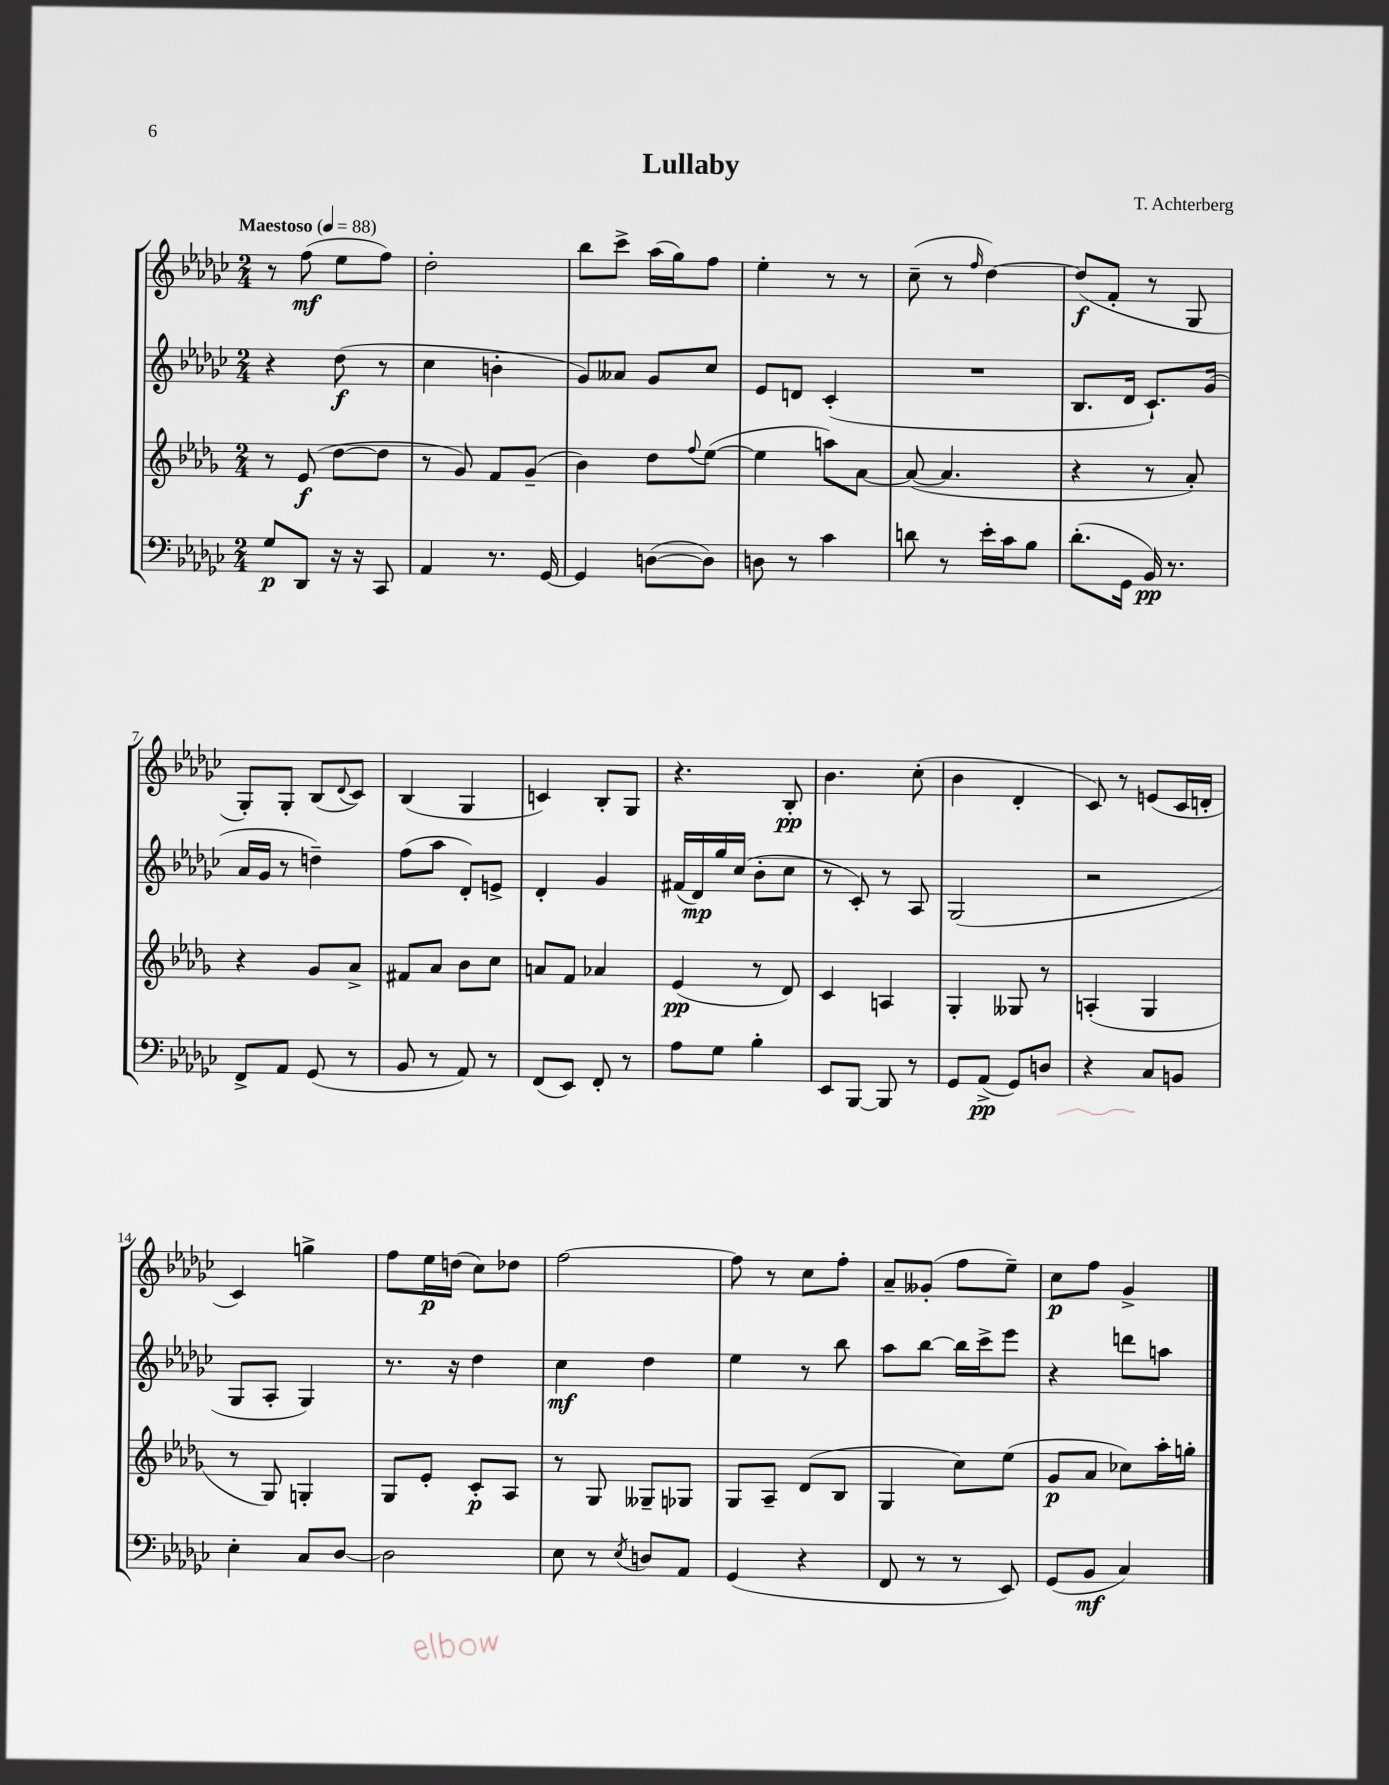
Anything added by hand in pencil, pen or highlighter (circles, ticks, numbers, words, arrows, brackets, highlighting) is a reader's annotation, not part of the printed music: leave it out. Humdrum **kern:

**kern	**dynam	**kern	**dynam	**kern	**dynam	**kern	**dynam
*part4	*part4	*part3	*part3	*part2	*part2	*part1	*part1
*staff4	*staff4	*staff3	*staff3	*staff2	*staff2	*staff1	*staff1
*clefF4	*	*clefG2	*	*clefG2	*	*clefG2	*
*k[b-e-a-d-g-c-]	*	*k[b-e-a-d-g-]	*	*k[b-e-a-d-g-c-]	*	*k[b-e-a-d-g-c-]	*
*M2/4	*	*M2/4	*	*M2/4	*	*M2/4	*
*MM88	*	*MM88	*	*MM88	*	*MM88	*
=1	=1	=1	=1	=1	=1	=1	=1
!	!	!	!	!	!	!LO:TX:a:B:t=Maestoso	!
8G-/L	p	8r	.	4r	.	8r	.
8DD-/J	.	(8e-/	f	.	.	(8ff\	mf
16r	.	[8dd-\L	.	(8dd-\	f	8ee-\L	.
16r	.	.	.	.	.	.	.
8CC-/	.	8dd-\J]	.	8r	.	8ff\J)	.
=2	=2	=2	=2	=2	=2	=2	=2
4AA-/	.	8r	.	4cc-\	.	2dd-'\	.
.	.	8g-/)	.	.	.	.	.
8.r	.	8f/L	.	4bn'\	.	.	.
.	.	(8g-~/J	.	.	.	.	.
[16GG-/	.	.	.	.	.	.	.
=3	=3	=3	=3	=3	=3	=3	=3
4GG-/]	.	4b-\)	.	8g-/L)	.	8bb-\L	.
.	.	.	.	8a--X/J	.	8ccc-^\J	.
([8Dn\L	.	8dd-\L	.	8g-/L	.	(16aa-\LL	.
.	.	.	.	.	.	16gg-\J)	.
.	.	8qqff/	.	.	.	.	.
8D\J])	.	([8ee-\J	.	8cc-/J	.	8ff\J	.
=4	=4	=4	=4	=4	=4	=4	=4
8Dn\	.	4ee-\]	.	8e-/L	.	4ee-'\	.
8r	.	.	.	8dn/J	.	.	.
4c-\	.	8aan\L)	.	(4c-'/	.	8r	.
.	.	[8a-\J	.	.	.	8r	.
=5	=5	=5	=5	=5	=5	=5	=5
8dn\	.	(8a-/_	.	2r	.	(8cc-~\	.
8r	.	4.a-/]	.	.	.	8r	.
.	.	.	.	.	.	16qqff/	.
16e-'\LL	.	.	.	.	.	[4dd-\)	.
16c-\J	.	.	.	.	.	.	.
8B-\J	.	.	.	.	.	.	.
=6	=6	=6	=6	=6	=6	=6	=6
(8.d-'\L	.	4r	.	8.B-/L	.	(8dd-/L]	f
.	.	.	.	.	.	8f'/J	.
16GG-\Jk	.	.	.	16d-/Jk	.	.	.
16BB-/)	pp	8r	.	8.c-`/L)	.	8r	.
8.r	.	.	.	.	.	.	.
.	.	8a-'/)	.	.	.	8G-/	.
.	.	.	.	(16g-/Jk	.	.	.
!!LO:LB:g=z
=7	=7	=7	=7	=7	=7	=7	=7
8FF^/L	.	4r	.	16a-/LL	.	8G-'/L)	.
.	.	.	.	16g-/JJ	.	.	.
8AA-/J	.	.	.	8r	.	8G-'/J	.
(8GG-/	.	8g-/L	.	4ddn~\)	.	(8B-/L	.
.	.	.	.	.	.	8qqd-/	.
8r	.	8a-^/J	.	.	.	8c-/J)	.
=8	=8	=8	=8	=8	=8	=8	=8
8BB-/	.	8f#X/L	.	(8ff\L	.	(4B-/	.
8r	.	8a-/J	.	8aa-\J	.	.	.
8AA-/)	.	8b-\L	.	8d-'/L)	.	4G-/	.
8r	.	8cc\J	.	8en^/J	.	.	.
=9	=9	=9	=9	=9	=9	=9	=9
(8FF/L	.	8an/L	.	4d-'/	.	4cn/)	.
8EE-/J)	.	8f/J	.	.	.	.	.
8FF'/	.	4a-X/	.	4g-/	.	8B-'/L	.
8r	.	.	.	.	.	8G-/J	.
=10	=10	=10	=10	=10	=10	=10	=10
8A-\L	.	(4e-/	pp	(16f#X/LL	.	4.r	.
.	.	.	.	16d-/)	mp	.	.
8G-\J	.	.	.	16gg-/	.	.	.
.	.	.	.	(16cc-/JJ	.	.	.
4B-'\	.	8r	.	8b-'\L	.	.	.
.	.	8d-/)	.	8cc-\J	.	8B-'/	pp
=11	=11	=11	=11	=11	=11	=11	=11
8EE-/L	.	4c/	.	8r	.	4.b-\	.
[8BBB-/J	.	.	.	8c-'/)	.	.	.
8BBB-/]	.	4An/	.	8r	.	.	.
8r	.	.	.	8A-/	.	(8cc-'\	.
=12	=12	=12	=12	=12	=12	=12	=12
8GG-/L	.	4G-'/	.	(2G-/	.	4b-\	.
(8AA-^/J	pp	.	.	.	.	.	.
8GG-/L)	.	8G--X/	.	.	.	4d-'/	.
8Dn/J	.	8r	.	.	.	.	.
=13	=13	=13	=13	=13	=13	=13	=13
4r	.	(4An'/	.	2r	.	8c-/)	.
.	.	.	.	.	.	8r	.
8C-/L	.	4G-/	.	.	.	(8en/L	.
8BBn/J	.	.	.	.	.	16c-/L	.
.	.	.	.	.	.	16dn'/JJ	.
!!LO:LB:g=z
=14	=14	=14	=14	=14	=14	=14	=14
4E-'\	.	8r	.	8G-/L	.	4c-/)	.
.	.	8G-/)	.	8A-'/J	.	.	.
8C-/L	.	4Gn'/	.	4G-/)	.	4ggn^\	.
[8D-/J	.	.	.	.	.	.	.
=15	=15	=15	=15	=15	=15	=15	=15
2D-\]	.	8G-/L	.	8.r	.	8ff\L	.
.	.	8e-'/J	.	.	.	16ee-\L	p
.	.	.	.	16r	.	(16ddn\JJ	.
.	.	8c'/L	p	4dd-\	.	8cc-\L)	.
.	.	8A-/J	.	.	.	8dd-X\J	.
=16	=16	=16	=16	=16	=16	=16	=16
8E-\	.	8r	.	4cc-\	mf	[2ff\	.
8r	.	8G-/	.	.	.	.	.
8qE-/	.	.	.	.	.	.	.
8Dn/L	.	8G--X~/L	.	4dd-\	.	.	.
8AA-/J	.	8G-X/J	.	.	.	.	.
=17	=17	=17	=17	=17	=17	=17	=17
(4GG-/	.	8G-/L	.	4ee-\	.	8ff\]	.
.	.	8A-~/J	.	.	.	8r	.
4r	.	(8d-/L	.	8r	.	8cc-\L	.
.	.	8B-/J	.	8bb-\	.	8ff'\J	.
=18	=18	=18	=18	=18	=18	=18	=18
8FF/	.	4G-/	.	8aa-\L	.	8a-~/L	.
8r	.	.	.	[8bb-\J	.	(8g--X'/J	.
8r	.	8cc\L)	.	16bb-\LL]	.	8ff\L	.
.	.	.	.	16ccc-^\J	.	.	.
8EE-/)	.	(8ee-\J	.	8eee-\J	.	8ee-~\J)	.
=19	=19	=19	=19	=19	=19	=19	=19
(8GG-/L	.	8g-/L	p	4r	.	8cc-\L	p
8BB-/J	mf	8a-/J	.	.	.	8ff\J	.
4C-/)	.	8cc-X\L)	.	8dddn\L	.	4g-^/	.
.	.	16aa-'\L	.	8aan\J	.	.	.
.	.	16ggn'\JJ	.	.	.	.	.
==	==	==	==	==	==	==	==
*-	*-	*-	*-	*-	*-	*-	*-
